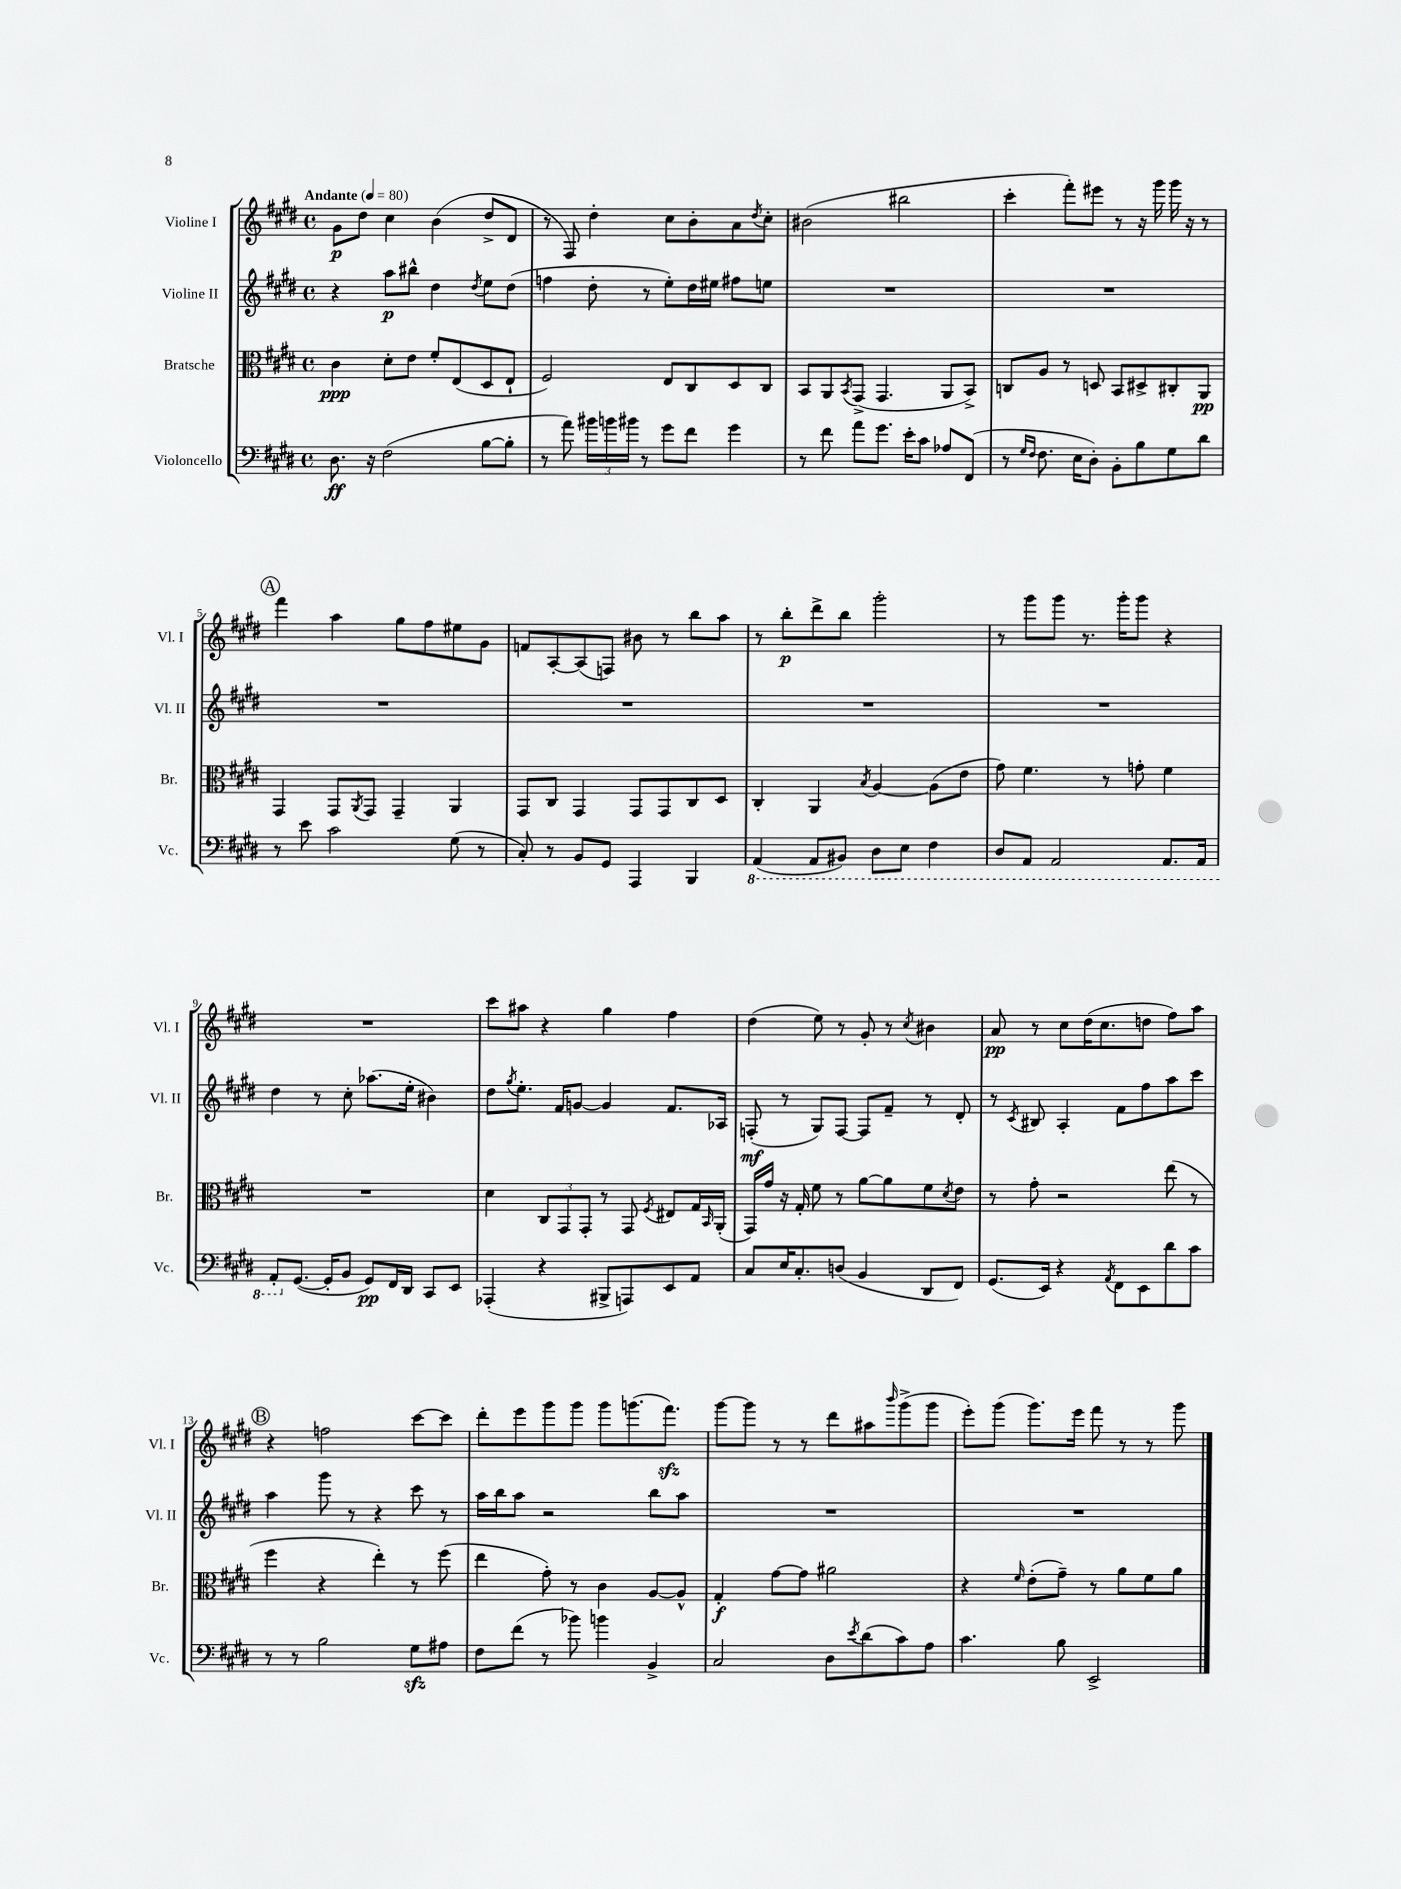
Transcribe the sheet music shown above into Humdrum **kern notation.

**kern	**kern	**kern	**kern
*staff4	*staff3	*staff2	*staff1
*clefF4	*clefC3	*clefG2	*clefG2
*k[f#c#g#d#]	*k[f#c#g#d#]	*k[f#c#g#d#]	*k[f#c#g#d#]
*M4/4	*M4/4	*M4/4	*M4/4
*met(c)	*met(c)	*met(c)	*met(c)
*MM80	*MM80	*MM80	*MM80
8.D#\	4c#\	4r	8g#\L
.	.	.	8dd#\J
16r	.	.	.
(2F#\	8d#'\L	8aa\L	4cc#\
.	8e\J	8bb#^^\J	.
.	8f#'/L	4dd#\	(4b\
.	(8E/	.	.
.	.	8qdd#/	.
[8B\L	8D#/	8ee\L	8dd#^/L
8B'\]J	8E`/J	(8dd#\J	8d#/J
=	=	=	=
8r	2F#/)	4ff\	8r
8a\)	.	.	8F#/)
24b#\LL	.	8dd#'\	4dd#'\
24b\	.	.	.
24b#\JJ	.	.	.
8r	.	8r	.
8g#\L	8E/L	8ee'\L)	8cc#\L
8f#\J	8C#/	16dd#\L	8b'\
.	.	16ee#\JJ	.
4g#\	8D#/	8ff#\L	8a\
.	.	.	8qdd#/
.	8C#/J	8ee\J	8cc#'\J
=	=	=	=
8r	8BB/L	1r	(2b#\
8f#\	8AA/	.	.
.	8qBB/	.	.
8a\L	(8GG#^/J	.	.
8.g#\J	4.GG#/	.	.
.	.	.	2bb#\
16e'\LK	.	.	.
8c#\J	.	.	.
8A-/L	8AA/L	.	.
(8FF#/J	8BB^/J)	.	.
=	=	=	=
8r	8C/L	1r	4ccc#'\
16qqG#/LL	.	.	.
16qqF#/JJ	.	.	.
8.F#\	8A/J	.	.
.	8r	.	8fff#'\L)
16E\LK	.	.	.
8D#'\J)	8D/	.	8eee#\J
8BB'\L	8BB/L	.	8r
8B\	8D#^/	.	16r
.	.	.	16ggg#\
8G#\	8C#'/	.	16ggg#\
.	.	.	16r
8d#\J	8AA/J	.	8r
=	=	=	=
8r	4GG#/	1r	4fff#\
8e\	.	.	.
2c#\	8GG#/L	.	4aa\
.	8qAA/	.	.
.	8GG#/J	.	.
.	4GG#~/	.	8gg#\L
.	.	.	8ff#\
(8G#\	4AA/	.	8ee#\
8r	.	.	8g#\J
=	=	=	=
8C#'/)	8GG#/L	1r	8f/L
8r	8C#/J	.	[8A'/
8BB/L	4GG#/	.	(8A/]
8GG#/J	.	.	8F/J)
4AAA/	8GG#/L	.	8b#\
.	8GG#/	.	8r
4BBB/	8C#/	.	8bb\L
.	8D#/J	.	8aa\J
=	=	=	=
(4AAA/	4C#'/	1r	8r
.	.	.	8bb'\L
8AAA/L	4AA/	.	8ddd#^\
8BBB#/J)	.	.	8bb\J
.	8qB/	.	.
8DD#\L	[4A/	.	2ggg#'\
8EE\J	.	.	.
4FF#\	(8A\]L	.	.
.	8e\J	.	.
=	=	=	=
8DD#/L	8g#\)	1r	8r
8AAA/J	4.f#\	.	8ggg#\L
2AAA/	.	.	8ggg#\J
.	.	.	8.r
.	8r	.	.
.	.	.	16ggg#'\LK
.	8g'\	.	8ggg#\J
8.AAA/L	4f#\	.	4r
16AAA/Jk	.	.	.
=	=	=	=
8AAA'/L	1r	4dd#\	1r
([8.GG#/J	.	.	.
.	.	8r	.
16GG#'/]LK	.	.	.
8BB/J	.	8cc#'\	.
8GG#/L)	.	(8.aa-\L	.
16FF#/L	.	.	.
16DD#/JJ	.	16ee'\Jk	.
8CC#/L	.	4b#\)	.
8EE/J	.	.	.
=	=	=	=
(4AAA-'/	4d#\	8dd#\L	8ccc#\L
.	.	8qgg#/	.
.	.	8.ee'\J	8aa#\J
4r	12C#/L	.	4r
.	.	16f#/LK	.
.	12GG#/	.	.
.	.	[8g/J	.
.	12GG#'/J	.	.
8BBB#^/L	8r	4g/]	4gg#\
8AAA/)	8GG#/	.	.
.	8qF#/	.	.
8EE/	8E#/L	8.f#/L	4ff#\
8AA/J	16G#/L	.	.
.	16qqBB/	.	.
.	(16AA'/JJ	16A-/Jk	.
=	=	=	=
8C#/L	16GG#/LL)	(8F'/	(4dd#\
.	16g#/JJ	.	.
16E/K	16r	8r	.
8.C#'/	16G#'/	.	.
.	8f#\	8G#/L)	8ee\)
(8D/J	8r	[8F/J	8r
4BB/	[8a\L	8F/]L	8g#'/
.	8a\]	8f#~/J	8r
.	.	.	8qcc#/
8DD#/L	8f#\	8r	4b#\
.	8qd#/	.	.
8FF#/J)	8e\J	8d#'/	.
=	=	=	=
(8.GG#/L	8r	8r	8a/
.	.	8qc#/	.
.	8g#'\	8B#/	8r
16EE/Jk)	.	.	.
4r	2r	4A'/	8cc#\L
.	.	.	(16dd#\K
.	.	.	8.cc#\
8qAA/	.	.	.
8FF#\L	.	8f#\L	.
8EE\	.	8ff#\	8dd\J
8d#\	(8ee\	8aa\	8ff#\L)
8c#\J	8r	8ccc#\J	8aa\J
=	=	=	=
8r	4ff#\	4aa\	4r
8r	.	.	.
2B\	4r	8ggg#\	2ff\
.	.	8r	.
.	4ee'\)	4r	.
8G#\L	8r	8ccc#\	[8ccc#\L
8A#\J	(8ff#\	8r	8ccc#\]J
=	=	=	=
8F#\L	4ee\	16aa\LL	8ddd#'\L
.	.	16bb\J	.
(8f#\J	.	8aa\J	8eee\
8r	8g#'\)	2r	8ggg#\
8b-\)	8r	.	8ggg#\J
4b\	4c#\	.	8ggg#\L
.	.	.	(8.ggg\
4BB^/	[8A/L	8bb\L	.
.	.	.	8.fff#\J)
.	8A^^/]J	8aa\J	.
=	=	=	=
2C#/	4G#'/	1r	[8ggg#\L
.	.	.	8ggg#\]J
.	[8g#\L	.	8r
.	8g#\]J	.	8r
8D#\L	2a#\	.	8ddd#\L
8qe/	.	.	.
(8d#\	.	.	8aa#\
.	.	.	16qqbbb/
8c#\)	.	.	(8ggg#^\
8A\J	.	.	8ggg#\J
=	=	=	=
4.c#\	4r	1r	8eee'\L)
.	.	.	(8ggg#\J
.	16qqf#/	.	.
.	(8e'\L	.	8.ggg#\L)
8B\	8g#~\J)	.	.
.	.	.	16eee\Jk
2EE^/	8r	.	8fff#\
.	8a\L	.	8r
.	8f#\	.	8r
.	8a\J	.	8ggg#\
==	==	==	==
*-	*-	*-	*-
